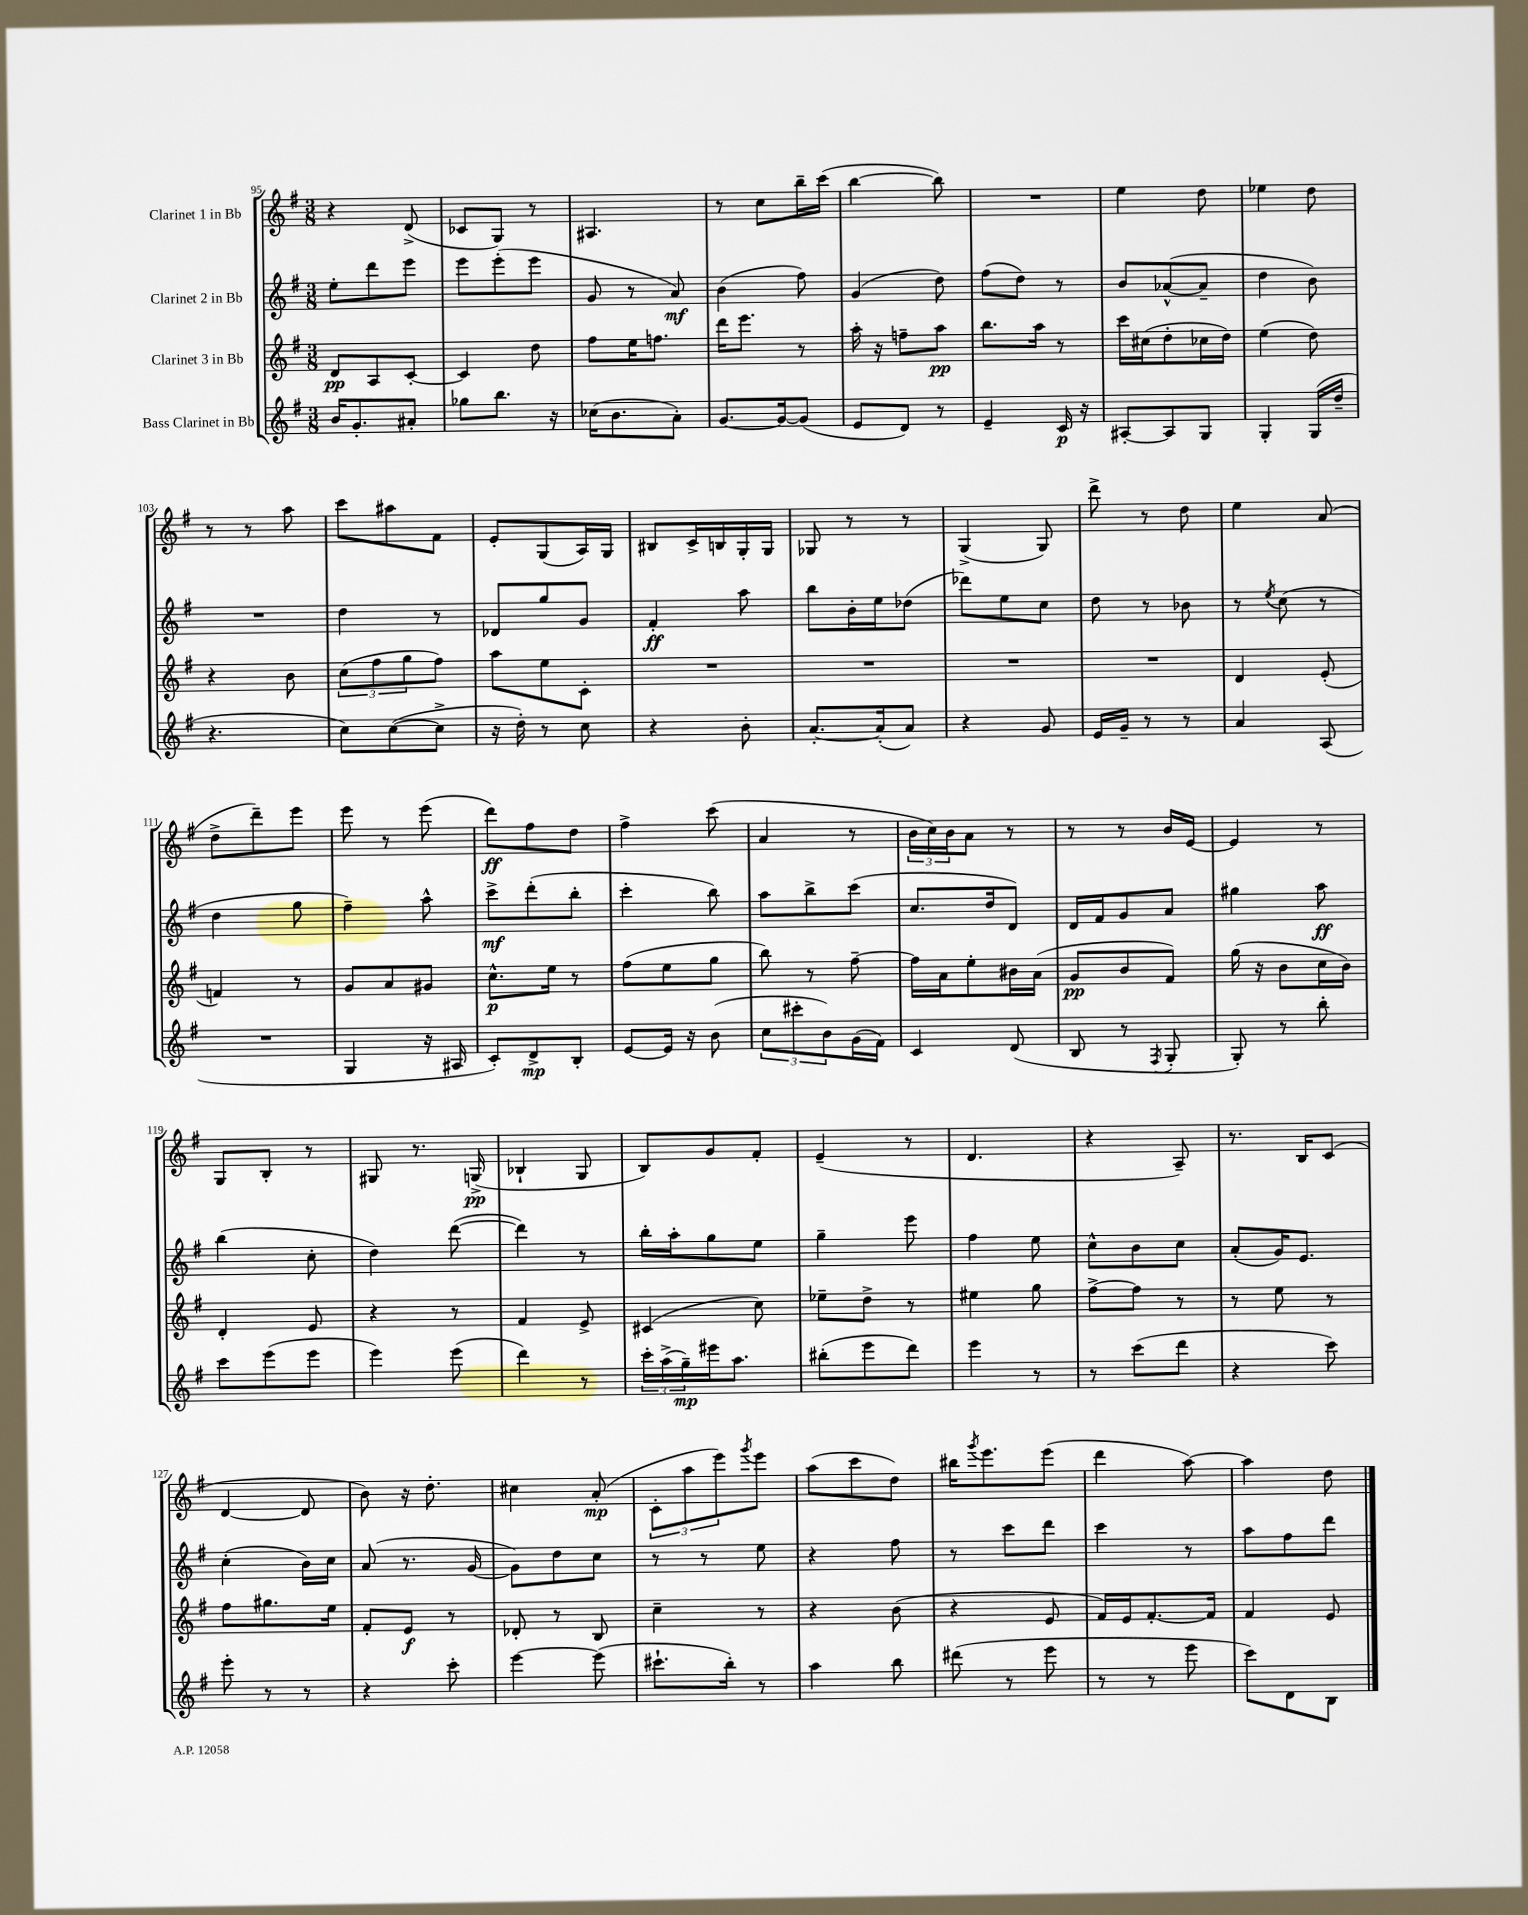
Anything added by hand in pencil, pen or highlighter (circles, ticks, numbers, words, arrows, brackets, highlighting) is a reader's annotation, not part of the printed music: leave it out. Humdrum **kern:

**kern	**kern	**kern	**kern
*staff4	*staff3	*staff2	*staff1
*clefG2	*clefG2	*clefG2	*clefG2
*k[f#]	*k[f#]	*k[f#]	*k[f#]
*M3/8	*M3/8	*M3/8	*M3/8
16b	8d	8ee'	4r
8.g'	.	.	.
.	8A	8ddd	.
8a#'	[8c'	8eee	(8d^
=	=	=	=
8gg-	4c]	8eee	8c-
8.bb	.	(8eee'	8G)
.	8dd	8eee	8r
16r	.	.	.
=	=	=	=
(16cc-	8ff#	8g	4.A#
8.b	.	.	.
.	16ee	8r	.
.	8.ff	.	.
8a')	.	8a)	.
=	=	=	=
[8.g	16ddd	(4b	8r
.	8.eee	.	.
.	.	.	8cc
16g_	.	.	.
(8g]	8r	8ff#)	16bb~
.	.	.	(16ccc
=	=	=	=
8e	16aa'	(4g	[4bb
.	16r	.	.
8d)	8ff~	.	.
8r	8aa	8dd)	8bb])
=	=	=	=
4e~	8.bb	(8ff#	4.r
.	.	8dd)	.
.	16aa	.	.
16c	8r	8r	.
16r	.	.	.
=	=	=	=
[8A#'	16ccc	8b	4ee
.	(16cc#	.	.
8A#]	8dd'	([8a-^^	.
8G	16cc-	8a-~]	8dd
.	16dd)	.	.
=	=	=	=
4G'	(4ee	4dd	4ee-
(16G	8dd)	8b)	8dd
16dd~	.	.	.
=	=	=	=
4.r	4r	4.r	8r
.	.	.	8r
.	8b	.	8aa
=	=	=	=
8cc)	(12cc	4dd	8ccc
.	12ff#	.	.
([8cc	.	.	8aa#
.	12gg	.	.
8cc^]	8ff#)	8r	8f#
=	=	=	=
16r	8aa	8d-	8e'
16dd')	.	.	.
8r	8ee	8gg	(8G
8cc	8c'	8g	16A)
.	.	.	16G
=	=	=	=
4r	4.r	4f#'	8B#
.	.	.	16c^
.	.	.	16B
8b'	.	8aa	16G'
.	.	.	16G
=	=	=	=
[8.a'	4.r	8bb	8G-
.	.	16b'	8r
(16a']	.	16ee	.
8a)	.	(8dd-	8r
=	=	=	=
4r	4.r	8ddd-)	(4G^
.	.	8ee	.
8g	.	8cc	8G)
=	=	=	=
16e	4.r	8dd	8ddd^
16g~	.	.	.
8r	.	8r	8r
8r	.	8b-	8dd
=	=	=	=
4a	4d	8r	4ee
.	.	8qee	.
.	.	(8cc	.
(8A	(8e'	8r	(8a
=	=	=	=
4.r	4f)	4dd	8dd^
.	.	.	8ddd~)
.	8r	8gg	8eee
=	=	=	=
4G	8g	4ff#~)	8eee
.	8a	.	8r
16r	8g#	8aa^^	(8eee
16A#	.	.	.
=	=	=	=
8c')	8.cc^^	8ccc^	8ddd)
8d^	.	(8ddd'	8ff#
.	16ee	.	.
8B'	8r	8bb'	8dd
=	=	=	=
[8e	(8ff#	4ccc'	4ff#^
16e]	8ee	.	.
16r	.	.	.
(8b	8gg	8bb)	(8ccc
=	=	=	=
12cc	8bb)	8aa	4a
12ccc#'	.	.	.
.	8r	8bb^	.
12b)	.	.	.
(16g	[8ff#~	(8ccc	8r
16f#)	.	.	.
=	=	=	=
4c	16ff#]	8.cc	24b
.	.	.	24cc)
.	16a	.	.
.	.	.	24b
.	8ee'	.	8a
.	.	16dd	.
(8d	16b#	8d)	8r
.	(16a	.	.
=	=	=	=
8B	8g	16d	8r
.	.	16f#	.
8r	8b	8g	8r
8qF#	.	.	.
8G'	8f#)	8a	16b
.	.	.	[16e
=	=	=	=
8G')	(16gg	4gg#	4e]
.	16r	.	.
8r	8b	.	.
8bb'	16cc	8aa	8r
.	16b)	.	.
=	=	=	=
8ccc	4d'	(4bb	8G
(8eee	.	.	8B'
8eee	8e	8cc'	8r
=	=	=	=
4eee)	4r	4dd)	8G#
.	.	.	8.r
(8eee	8r	([8ddd	.
.	.	.	(16G^
=	=	=	=
4ddd)	4f#	4ddd])	4B-`
8r	8e^	8r	8G
=	=	=	=
24ccc'	(4c#	16bb'	8B)
(24aa^	.	.	.
.	.	16aa'	.
24gg~)	.	.	.
16eee#	.	8gg	8g
8.aa	.	.	.
.	8cc)	8ee	8f#'
=	=	=	=
(8bb#'	8ee-~	4gg~	(4e~
8eee	8dd^	.	.
8ddd)	8r	8eee	8r
=	=	=	=
4eee	4ee#	4ff#	4.d
8r	8gg	8ee	.
=	=	=	=
8r	[8ff#^	8cc^^	4r
(8ccc	8ff#]	8b	.
8ddd	8r	8cc	8A~)
=	=	=	=
4r	8r	(8a'	8.r
.	8ee	16g)	.
.	.	8.e	16B
8ccc)	8r	.	(8c
=	=	=	=
8eee'	8ff#	(4cc'	[4d
8r	8.gg#	.	.
8r	.	16b)	8d]
.	16ee	16cc	.
=	=	=	=
4r	8f#'	(8a	8b)
.	8e	8.r	16r
.	.	.	8.dd'
8ccc'	8r	.	.
.	.	[16g	.
=	=	=	=
[4eee	8d-'	8g])	4cc#
.	8r	8dd	.
(8eee]	8B	8cc	(8a'
=	=	=	=
8.ccc#`	4cc~	8r	12c'
.	.	.	12aa
.	.	8r	.
.	.	.	12eee)
16bb')	.	.	.
.	.	.	8qggg
8r	8r	8ee	8eee
=	=	=	=
4aa	4r	4r	(8aa
.	.	.	8ccc
8bb	(8b	8ff#	8dd)
=	=	=	=
(8ddd#	4r	8r	16bb#
.	.	.	8qggg
.	.	.	8.eee
8r	.	8ccc	.
8eee	8e	8ddd	(8eee
=	=	=	=
8r	16f#)	4ccc	4ddd
.	16e	.	.
8r	[8.f#'	.	.
8eee	.	8r	[8aa)
.	16f#]	.	.
=	=	=	=
8ccc)	4f#	8aa	4aa]
8d	.	8ff#	.
8B	8e	8ddd	8dd
==	==	==	==
*-	*-	*-	*-
